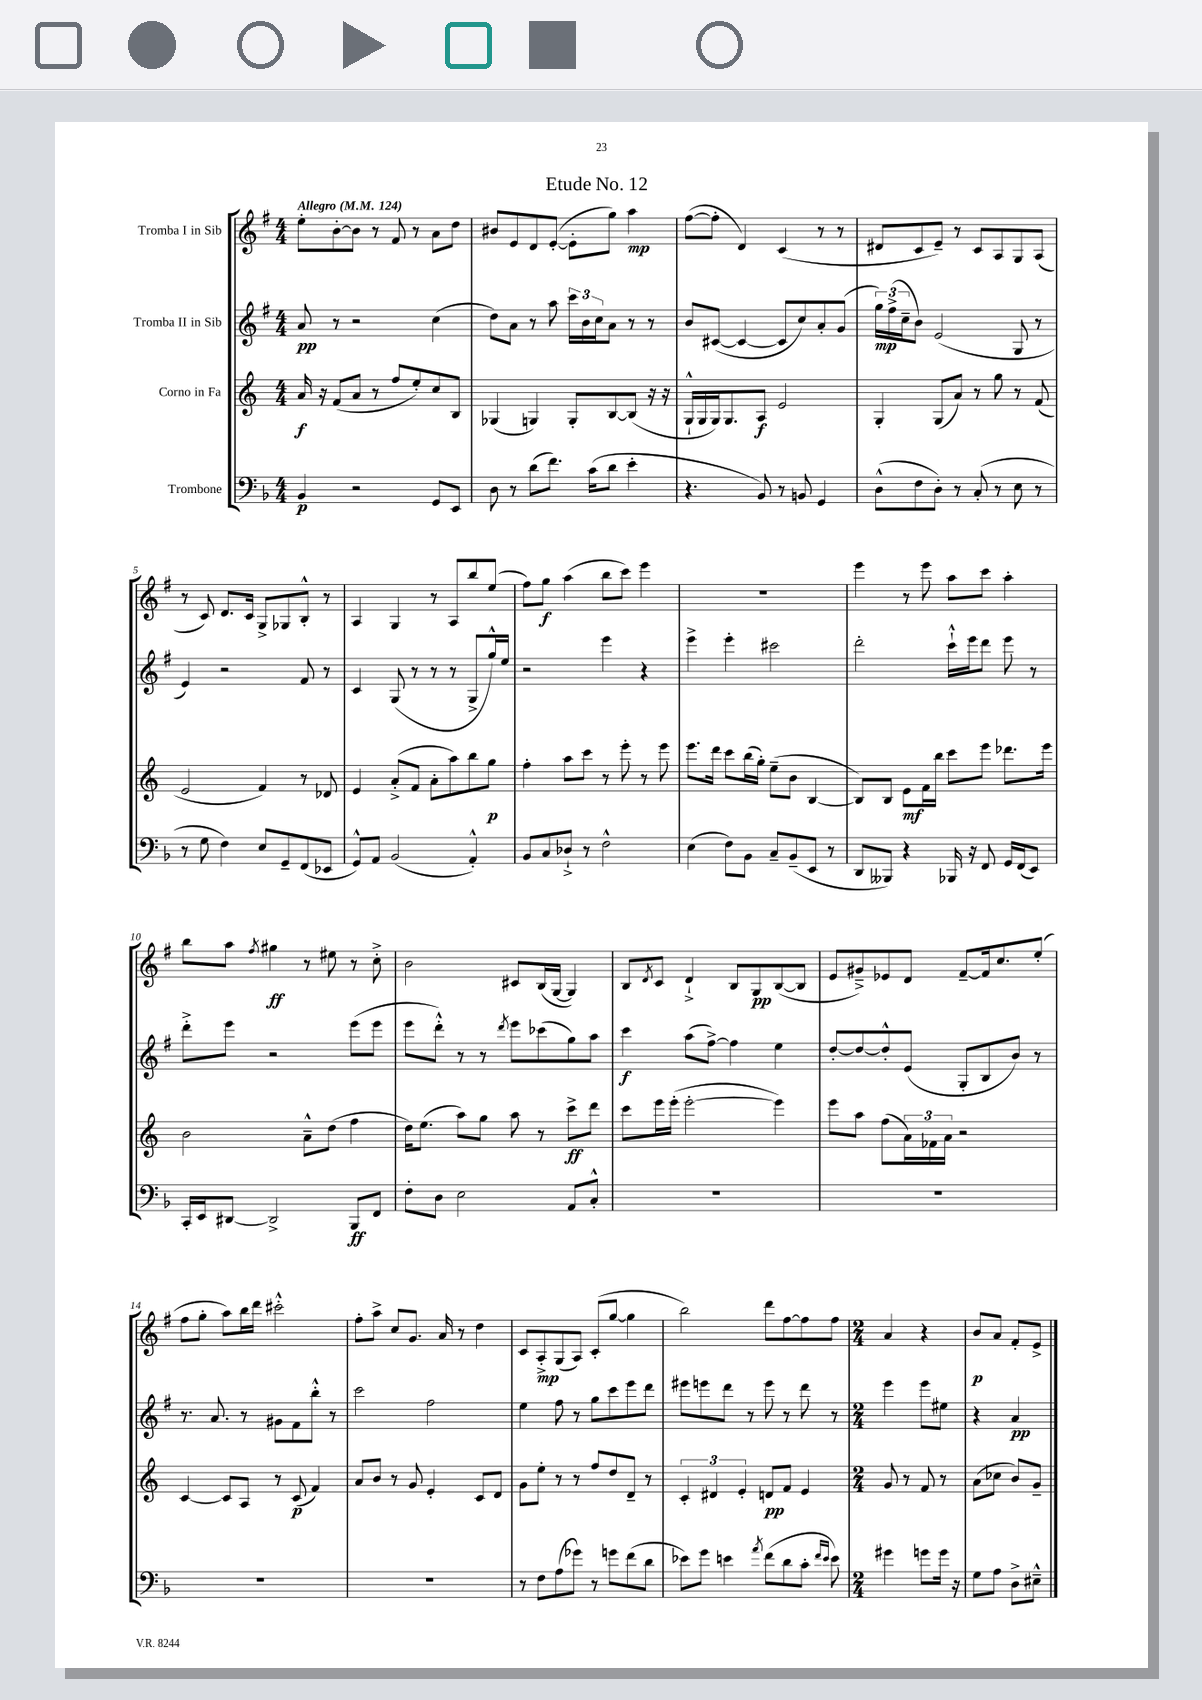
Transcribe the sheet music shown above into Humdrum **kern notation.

**kern	**kern	**kern	**kern
*staff4	*staff3	*staff2	*staff1
*clefF4	*clefG2	*clefG2	*clefG2
*k[b-]	*k[]	*k[f#]	*k[f#]
*M4/4	*M4/4	*M4/4	*M4/4
*MM124	*MM124	*MM124	*MM124
4BB-	16a	8a	8ee'
.	16r	.	.
.	(8f	8r	[8b'
2r	8a	2r	8b]
.	8r	.	8r
.	8ff	.	8f#
.	8ee')	.	8r
8GG	8cc	(4cc	8a
8EE	8B	.	8dd
=	=	=	=
8D	(4G-	8dd)	8b#
8r	.	8a	8e
(8d	4G)	8r	8d
8.f)	.	8aa	([8e'
.	8G'	24ccc	8e']
.	.	24b	.
(16c	.	.	.
.	.	24cc	.
8d	[8B	8a	8gg)
4e'	(8B]	8r	4aa
.	16r	8r	.
.	16r	.	.
=	=	=	=
4.r	16G`^^	8b	([8ff#
.	16G	.	.
.	16G)	([8c#	8ff#']
.	8.G	.	.
.	.	4c#_	4d)
8BB-)	8A	.	.
8r	2e	8c#]	(4c
8BB	.	8cc)	.
4GG	.	8a'	8r
.	.	(8g	8r
=	=	=	=
(8D^^	4G'	24gg)	8d#
.	.	(24ff#^	.
.	.	24cc~	.
8F	.	8b)	8c
8D')	(8G	(2e	8e~)
8r	8a)	.	8r
(8C'	8r	.	8c
8r	8gg	.	8A
8E	8r	8G	8G
8r	(8f	8r	(8A
=	=	=	=
8r	2e	4e)	8r
8G	.	.	8c)
4F)	.	2r	8.d
.	.	.	16c
8E	4f)	.	8G^
8GG~	.	.	8G-
(8FF	8r	8f#	8B'^^
8EE-	8d-	8r	8r
=	=	=	=
8GG^^)	4e	4c	4A
8AA	.	.	.
(2BB-	(8a'^	(8G	4G
.	8f	8r	.
.	8a'	8r	8r
.	8aa)	8r	8A
4AA'^^)	8bb	8G^	8bb
.	8gg	16gg^^)	(8ee
.	.	16ee	.
=	=	=	=
8BB-	4ff'	2r	8ff#)
8C	.	.	8gg
8D-`^	8aa	.	(4aa
8r	8ccc	.	.
2F^^	8r	4eee	8bb
.	8eee'	.	8ccc)
.	8r	4r	4eee
.	8eee	.	.
=	=	=	=
(4E	8.eee	4eee^	1r
.	16ddd	.	.
8F)	8ccc	4eee'	.
8BB-	(16bb	.	.
.	16gg')	.	.
8C~	(8ee~	2ccc#	.
(8BB-~	8b	.	.
8EE	[4B	.	.
8r	.	.	.
=	=	=	=
8DD	8B])	2ddd'	4eee
8BBB--)	8B	.	.
4r	8e	.	8r
.	16f	.	8eee
.	16bb	.	.
16BBB-	8ccc	16ccc`^^	8aa
16r	.	16eee	.
8FF	8eee	8ddd	8ccc
16GG	8.ddd-	8eee	4aa'
(16FF	.	.	.
8EE)	.	8r	.
.	16eee	.	.
=	=	=	=
16CC'	2b	8ddd'^	8bb
16EE	.	.	.
[8DD#	.	8eee	8aa
.	.	.	8qff#
2DD#^]	.	2r	4gg#
.	8a~^^	.	8r
.	(8dd	.	8ee#
8BBB-	4ff	(8eee	8r
8FF	.	8eee	8cc'^
=	=	=	=
8F'	16dd)	8eee	2b
.	(8.ee	.	.
8D	.	8ddd'^^)	.
2E	8aa)	8r	.
.	8gg	8r	.
.	.	8qddd	.
.	8aa	8eee	8c#
.	8r	(8ccc-	(16B
.	.	.	[16G
8AA	8ccc^	8gg)	4G])
8C'^^	8ddd	8aa	.
=	=	=	=
1r	8ccc	4ccc	8B
.	.	.	8qd
.	16eee	.	8c
.	(16eee'	.	.
.	[2eee'	(8aa	4d`^
.	.	[8ff#^)	.
.	.	4ff#]	8B
.	.	.	8G
.	4eee])	4ee	([8B
.	.	.	8B]
=	=	=	=
1r	8eee	[8dd'	8e
.	8aa	8dd_	8g#~^)
.	(8ff	8dd'^^]	8e-
.	24a)	(8e	8d
.	24f-	.	.
.	24a	.	.
.	2r	8G'	[8f#~
.	.	8B	16f#]
.	.	.	8.cc
.	.	8b)	.
.	.	8r	(8ee'
=	=	=	=
1r	[4c	8.r	8ff#
.	.	.	8gg'
.	.	8.a	.
.	8c]	.	8aa)
.	8A	8r	16bb
.	.	.	16ddd
.	8r	8g#	2ccc#'^^
.	(8c	8f#	.
.	4f)	8bb'^^	.
.	.	8r	.
=	=	=	=
1r	8a	2ccc	8ff#'
.	8b	.	8aa^
.	8r	.	8cc
.	8g	.	8.g
.	4e'	2ff#	.
.	.	.	16a
.	.	.	8r
.	8c	.	4dd
.	8d	.	.
=	=	=	=
8r	8g	4ee	8c
8F	8ee'	.	8A'^
(8A	8r	8ff#	(8G
8g-)	8r	8r	8A)
8r	8ff	8gg	(8c'
8g	8dd	8ccc	[8gg
(8f	8d~	8eee	4gg]
8d	8r	8ddd	.
=	=	=	=
8e-)	6c'	8eee#	2bb)
8g	.	8eee	.
.	6d#	.	.
4e	.	8ddd	.
.	6e'	.	.
.	.	8r	.
8qa	.	.	.
(8f	8d	8eee	8ddd
8d	8f	8r	[8ff#
8c'	4e	8ddd	8ff#]
16qqf	.	.	.
16qqe	.	.	.
8e)	.	8r	8ff#
=	=	=	=
*M2/4	*M2/4	*M2/4	*M2/4
4g#	8g	4eee	4a
.	8r	.	.
8g	8f	8eee	4r
16g	8r	8ee#	.
16r	.	.	.
=	=	=	=
8G	(8a	4r	8b
8A	8cc-	.	8a
8D^	8b)	4a	8f#'
8E#~^^	8g~	.	8e^
==	==	==	==
*-	*-	*-	*-
